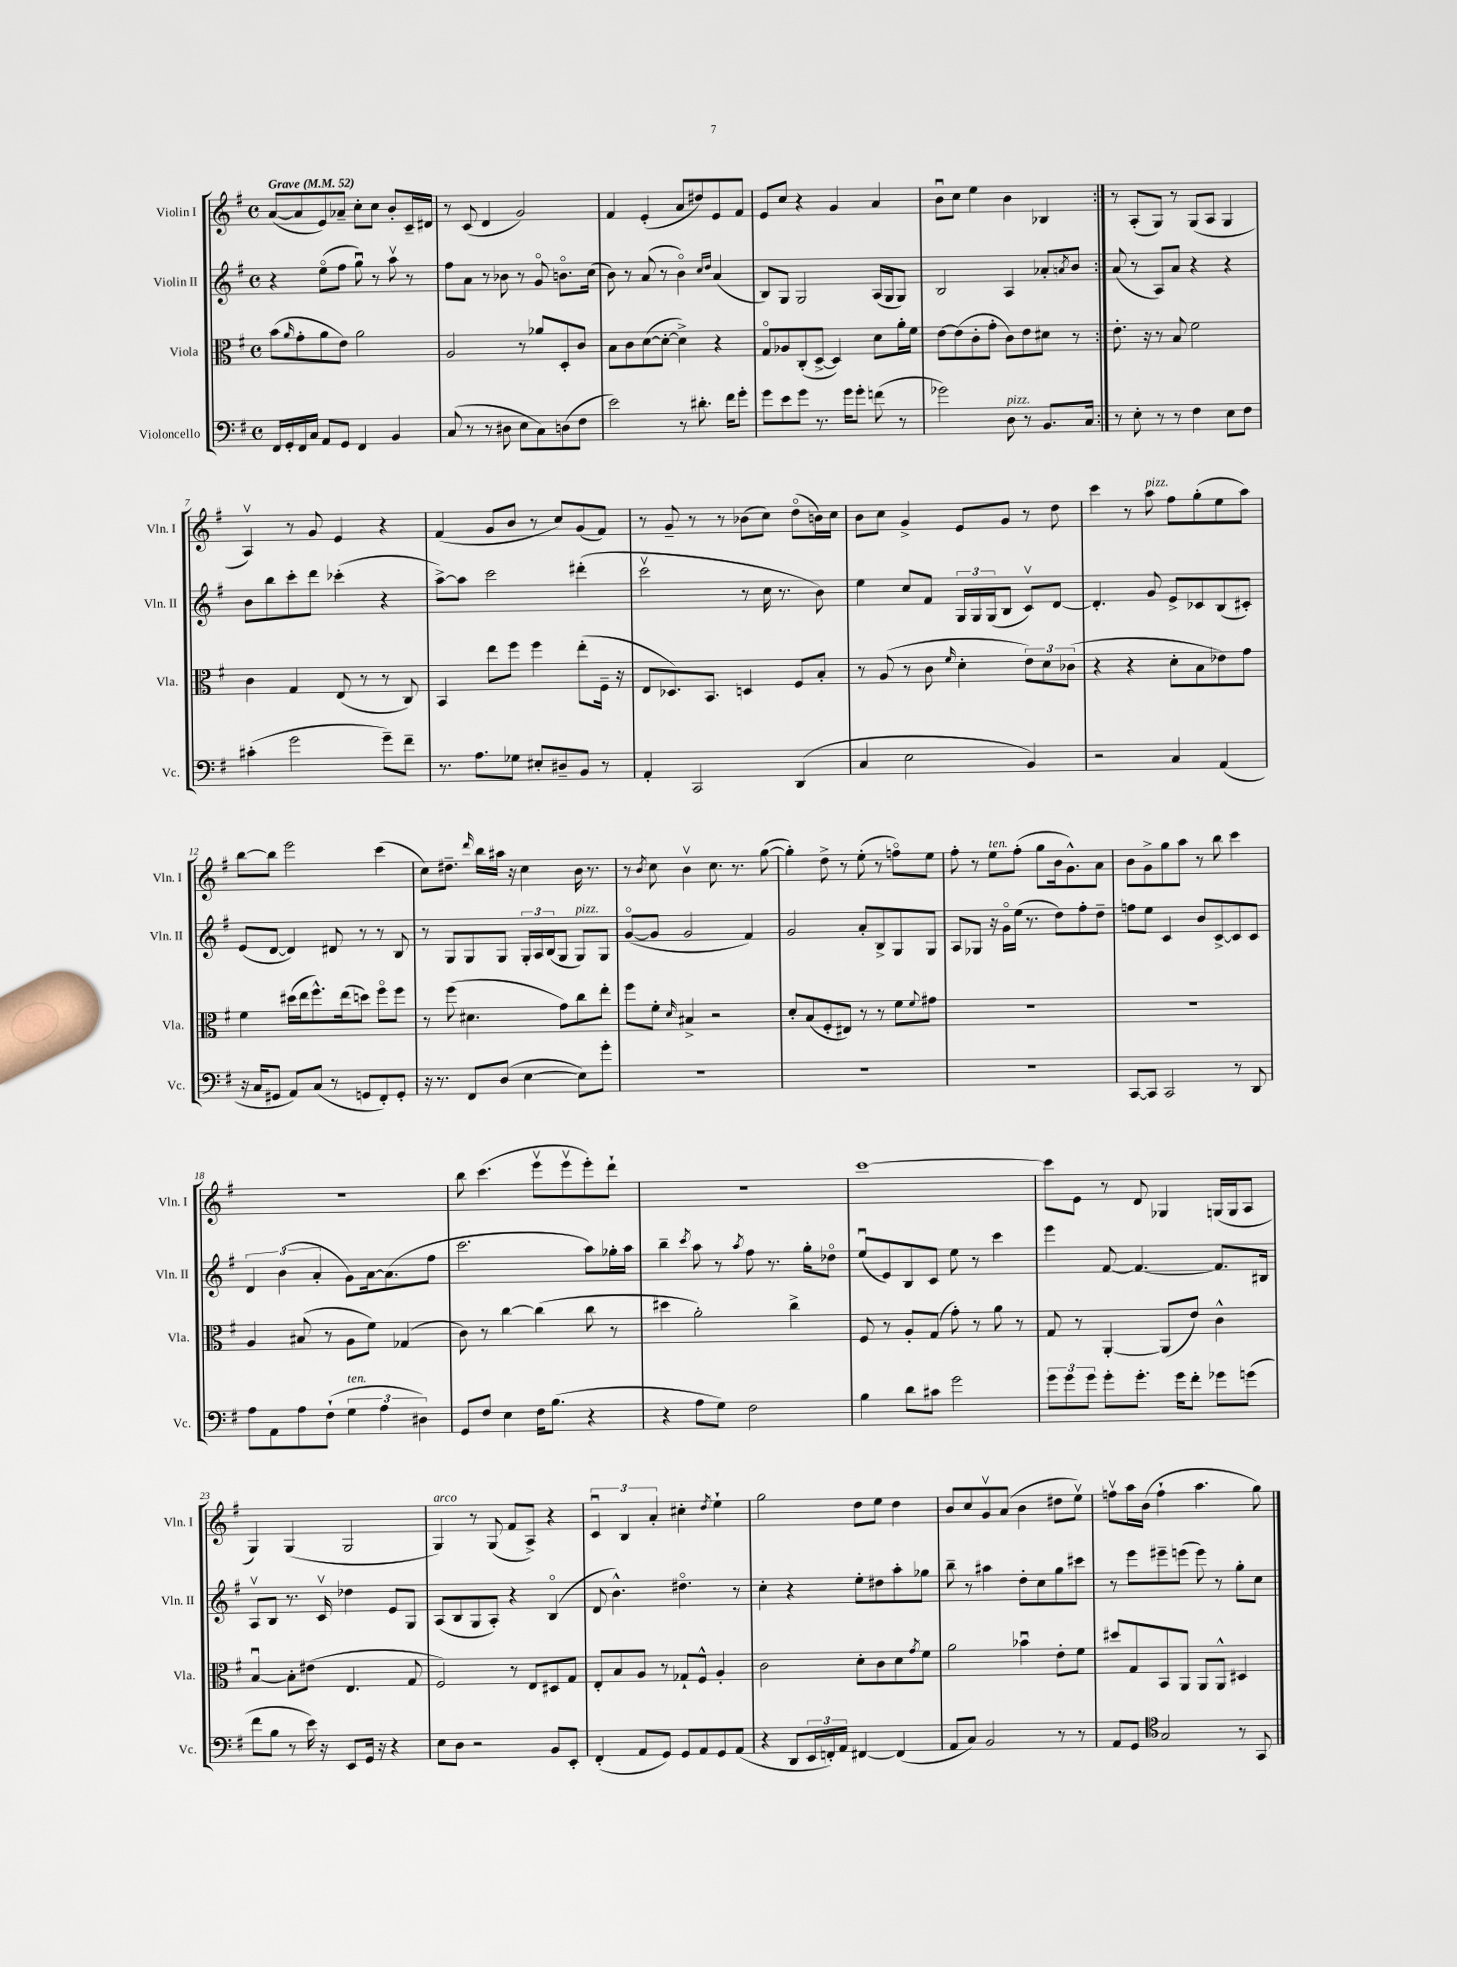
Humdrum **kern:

**kern	**kern	**kern	**kern
*part4	*part3	*part2	*part1
*staff4	*staff3	*staff2	*staff1
*I"Violoncello	*I"Viola	*I"Violin II	*I"Violin I
*I'Vc.	*I'Vla.	*I'Vln. II	*I'Vln. I
*clefF4	*clefC3	*clefG2	*clefG2
*k[f#]	*k[f#]	*k[f#]	*k[f#]
*M4/4	*M4/4	*M4/4	*M4/4
*met(c)	*met(c)	*met(c)	*met(c)
*MM52	*MM52	*MM52	*MM52
=1	=1	=1	=1
!	!	!	!LO:TX:a:B:t=Grave
16FF#/LL	(8b\L	4r	([8a/L
16GG'/	.	.	.
.	16qqa/	.	.
16FF#/	8g'\	.	8a/]
16C/JJ	.	.	.
8AA/L	8a\	(8ee\L	8e/)
8GG/J	8e\J)	8ff#\J	8a-X~/J
4FF#/	2a\	8ggu\)	8cc'\L
.	.	8r	8cc\J
4BB/	.	8aav\	8b'/L
.	.	8r	16c~/L
.	.	.	16d#X/JJ
=2	=2	=2	=2
(8C/	2A/	8ff#\L	8r
8r	.	8a\J	(8c/
8r	.	8r	4d/
8D#X\	.	8b-X\	.
8E\L	8r	8r	2g/)
8C\)	8a-X/L	8g/	.
(8Dn\	8D'/	8.bn\L	.
8F#\J	8c/J	.	.
.	.	(16cc\Jk	.
=3	=3	=3	=3
2e\)	8B\L	8b\)	4f#/
.	8c\	8r	.
.	([8d\	(8a/	(4e'/
.	8d'\J_	8r	.
8r	4d^\])	4b\)	8a/L
8.d#X'\	.	.	8dd#X/)
.	.	16qqcc/LL	.
.	.	16qqdd/JJ	.
.	4r	(4a/	8e/
16f#\KL	.	.	.
8g'\J	.	.	8f#/J
=4	=4	=4	=4
8g\L	8G/L	8B/L)	8e/L
8e\	8A-X/	8G/J	8cc/J
8g\J	(8C'/	2G/	4r
8.r	[8D^/J	.	.
.	4D/])	.	4g/
16g\KL	.	.	.
8g'\J	.	.	.
(8fn\	8d\L	(16A/LL	4a/
.	.	16G/J	.
8r	16a'\L	8G/J)	.
.	16f#\JJ	.	.
=5	=5	=5	=5
2g-X\)	[8e\L	2B/	8bu\L
.	(8e\]	.	8cc\J
.	8c'\	.	4ee\
.	8g'\J	.	.
!LO:TX:a:i:t=pizz.	!	!	!
8D\	8c\L)	4A/	4b\
8r	8e\	.	.
8.BB/L	8d#X\J	8a-X'/L	4B-X/
.	.	8qan/	.
.	8r	8b/J	.
16C/Jk	.	.	.
=6:|!	=6:|!	=6:|!	=6:|!
8r	8.e'\	(8a/	8r
8E'\	.	8r	(8A'/L
.	16r	.	.
8r	8r	8A/L)	8G/J)
8r	8B/	8a/J	8r
4F#\	2f#\	4r	(8G/L
.	.	.	8A/J
8E\L	.	4r	4G/
8F#\J	.	.	.
!!LO:LB:g=z
=7	=7	=7	=7
(4c#X'\	4c\	8b\L	4Av/)
.	.	8bb\	.
2g\	4G/	8ccc'\	8r
.	.	8ddd\J	8g/
.	(8E/	(4ccc-X'\	4e/
.	8r	.	.
8g~\L)	8r	4r	4r
8f#~\J	8C/)	.	.
=8	=8	=8	=8
8.r	4BB/	[8aa^\L)	(4f#/
.	.	8aa\J]	.
8.A\L	.	.	.
.	8ee\L	2ccc\	8g/L
8G-X\J	8ff#\J	.	8b/J
8E#X'/L	4ff#\	.	8r
8D#X~/	.	.	8cc/L)
8BB/J	(8ee'\L	(4ddd#X'\	(8g/
8r	16F#~\Jk	.	8f#/J)
.	16r	.	.
=9	=9	=9	=9
4AA'/	8E/L	2cccv\	8r
.	8.D-X/)	.	8g~/
2CC/	.	.	8r
.	8.BB/J	.	.
.	.	.	8r
.	4Dn/	8r	(8b-X\L
.	.	16cc\	8cc\J)
.	.	8.r	.
(4DD/	8F#/L	.	(8dd\L
.	8B'/J	8b\)	16bn\L)
.	.	.	16cc\JJ
=10	=10	=10	=10
4C/	8r	4ee\	8b\L
.	(8A/	.	8cc\J
2E\	8r	8cc/L	4g^/
.	8c\	8f#/J	.
.	16qqf#/	.	.
.	4d'\	24G/LL	8e/L
.	.	24G/	.
.	.	(24G/J	.
.	.	8B/J	8g/J
4BB/)	12e\L)	8cv/L)	8r
.	12d\	.	.
.	.	[8d/J	8dd\
.	(12c-X\J	.	.
=11	=11	=11	=11
2r	4r	4.d'/]	4ccc\
.	4r	.	8r
!	!	!	!LO:TX:a:i:t=pizz.
.	.	8g/	8aa\
4C/	8d'\L	8e^/L	8ff#\L
.	8B\	8c-X/	(8gg'\
(4AA/	8e-X\)	(8B/	8ee\
.	8g\J	8c#X'/J)	8aa\J)
!!LO:LB:g=z
=12	=12	=12	=12
16r	4f#\	(8e/L	[8bb\L
16C/KL	.	.	.
8GG#X/J	.	[8d/J	8bb\J]
8AA/L)	(16dd#X\LL	4d/])	2eee\
.	16ee\J	.	.
(8C/J	8.ff#^^\)	.	.
8r	.	8d#X/	.
.	(16ee\k	.	.
8GGn/L	8ddn\J)	8r	.
8FF#'/)	8ff#\L	8r	(4ccc\
8GG'/J	8ff#\J	8B/	.
=13	=13	=13	=13
16r	8r	8r	8cc\L)
8.r	.	.	.
.	(8ff#\	8G/L	8.dd#X~\J
8FF#/L	4.d#X\	8G/	.
.	.	.	16qqddd/
.	.	.	16bb\LL
(8D/J	.	8G/J	16aa#X\JJ
.	.	.	16r
[4E\	.	24G'/LL	4cc\
.	.	24A/	.
.	.	(24B/J	.
.	8g\L)	8G/J	.
!	!	!LO:TX:a:i:t=pizz.	!
8E\L])	8cc\	8G/L)	16b\
.	.	.	8.r
8g'\J	8ee'\J	8G/J	.
=14	=14	=14	=14
1r	8ff#\L	([8g/L	8r
.	.	.	8qb/
.	8f#'\J	8g/J]	8cc\
.	16qqd/	.	.
.	4B#X^/	2g/	4bv\
.	2r	.	8.cc\
.	.	.	8.r
.	.	4f#/)	.
.	.	.	([8gg\
=15	=15	=15	=15
1r	8d'/L	2g/	4gg'\])
.	(8B/	.	.
.	8F#'/	.	8dd^\
.	8E#X/J)	.	8r
.	8r	8a'/L	(8ee'\
.	8r	8B^/	8r
.	8f#\L	8G/	8ffn\L)
.	8qqf#/	.	.
.	8g#X\J	8G/J	8ee\J
=16	=16	=16	=16
1r	1r	8A/L	8ff#'\
.	.	8G-X/J	8r
!	!	!	!LO:TX:a:i:t=ten.
.	.	16r	8ee\L
.	.	16g\LL	.
.	.	(16ee\JJ	(8ff#'\J
.	.	8.r	.
.	.	.	8gg\L
.	.	8dd\L)	16b\k
.	.	.	8.g^^\)
.	.	8ff#'\	.
.	.	8dd~\J	8a\J
=17	=17	=17	=17
[8CC/L	1r	8ffn\L	8b\L
8CC/J]	.	8ee\J	8g^\
2CC/	.	4c/	8gg\
.	.	.	8aa\J
.	.	8b/L	8r
.	.	[8c^/	8bb\
8r	.	8c/]	4ccc\
8DD/	.	8c/J	.
!!LO:LB:g=z
=18	=18	=18	=18
8A\L	4A/	6d/	1r
8AA\	.	.	.
.	.	(6b\	.
8A\	(8B#X/	.	.
.	.	6a'/	.
(8F#`\J	8r	.	.
!LO:TX:a:i:t=ten.	!	!	!
6G\	8A\L	8g\L)	.
.	8f#\J)	[16a\k	.
6A\	.	.	.
.	.	(8.a\]	.
.	(4G-X/	.	.
6D#X\)	.	.	.
.	.	8ff#\J	.
=19	=19	=19	=19
8GG/L	8c\)	2.ccc\	8bb\
8F#/J	8r	.	(4.ccc\
4E\	[4cc\	.	.
16F#\KL	(4cc\]	.	8eeev\L
(8.B\J	.	.	.
.	.	.	8eeev\
4r	8cc\	8aa\L)	8eee'\)
.	8r	16gg-X'\L	8ddd`\J
.	.	16aa\JJ	.
=20	=20	=20	=20
4r	4dd#X\	4bb~\	1r
.	.	8qccc/	.
8A\L	2a'\)	8aa\	.
8G\J)	.	8r	.
.	.	8qaa/	.
2F#\	.	8ff#\	.
.	.	8.r	.
.	4cc^\	.	.
.	.	16gg'\KL	.
.	.	8dd-X\J	.
=21	=21	=21	=21
4B\	8F#/	(8eeu/L	[1ccc
.	8r	8e/)	.
8d\L	8A'/L	8B/	.
8c#X\J	(8G/J	8c/J	.
2g\	8g'\)	8ee\	.
.	8r	8r	.
.	8a\	4ccc\	.
.	8r	.	.
=22	=22	=22	=22
12g\L	8G/	4eee\	8ccc\L]
12g\	.	.	.
.	8r	.	8e\J
12g\J	.	.	.
8g'\L	[4AA'/	[8f#/	8r
8.g'\J	.	4.f#/_	8d/
.	(8AA/L]	.	4G-X/
16g\KL	.	.	.
8f#'\J	8e/J)	.	.
8g-X\L	4c^^\	8.f#/L]	(16Gn/LL
.	.	.	16G/J
(8gn\J	.	.	8A/J
.	.	16B#X/Jk	.
!!LO:LB:g=z
=23	=23	=23	=23
8f#\L	[4Bu/	8Av/L	4G/)
8B\J	.	8B/J	.
8r	8B'\L]	8.r	(4G/
16e\)	(8e#X\J	.	.
16r	.	16cv/	.
8EE/L	4.E/	4dd-X\	2G/
16GG/Jk	.	.	.
16r	.	.	.
4r	.	8e/L	.
.	8G/	8G/J	.
=24	=24	=24	=24
!	!	!	!LO:TX:a:i:t=arco
8E\L	2F#/)	(8A/L	4G/)
8D\J	.	8B/	.
2r	.	8G/	8r
.	.	8A'/J)	(8G/
.	8r	4r	8f#/L
.	8E/L	.	8A^/J)
8BB/L	8D#X/	(4B/	4r
8EE'/J	8G/J	.	.
=25	=25	=25	=25
(4FF#'/	8E'/L	8d/	6cu/
.	8B/	4.b^^\)	.
.	.	.	6B/
8AA/L	8A/J	.	.
.	.	.	6a'/
8GG/J)	8r	.	.
8GG/L	8G-X`/L	4.dd#X\	4cc#X'\
8AA/	8F#^^/J	.	.
.	.	.	8qdd/
8GG/	4A'/	.	4ee`\
(8AA/J	.	8r	.
=26	=26	=26	=26
4r	2c\	4cc'\	2gg\
8DD/L	.	4r	.
24EE/L	.	.	.
24FFn'/)	.	.	.
24AA/JJ	.	.	.
[4FF#X/	8d'\L	8ee'\L	8dd\L
.	8c\	8dd#X\	8ee\J
(4FF#/]	8d\	8aa'\	4dd\
.	8qg/	.	.
.	8f#\J	8gg-X\J	.
=27	=27	=27	=27
8AA/L	2a\	8bb~\	8b/L
8C/J)	.	8r	8cc/
2BB/	.	4aa#X\	8gv/
.	.	.	(8a/J
.	4b-Xu\	8dd'\L	4b\
.	.	8cc\	.
8r	8e'\L	8gg\	8dd#X\L
8r	8f#\J	8ccc#X\J	8eev\J)
=28	=28	=28	=28
8AA/L	8dd#X/L	8r	8ffnv\L
8GG/J	8G/	8eee\L	16aa\L
.	.	.	(16b\JJ
*clefC4	*	*	*
2G/	8BB/	8eee#X~\	4ff`\
.	8AA/J	(8eeen\J	.
.	8AA/L	8eee\)	4.aa\
.	8AA^^/J	8r	.
8r	4D#X/	8gg'\L	.
8GG/	.	8cc\J	8gg\)
==	==	==	==
*-	*-	*-	*-
